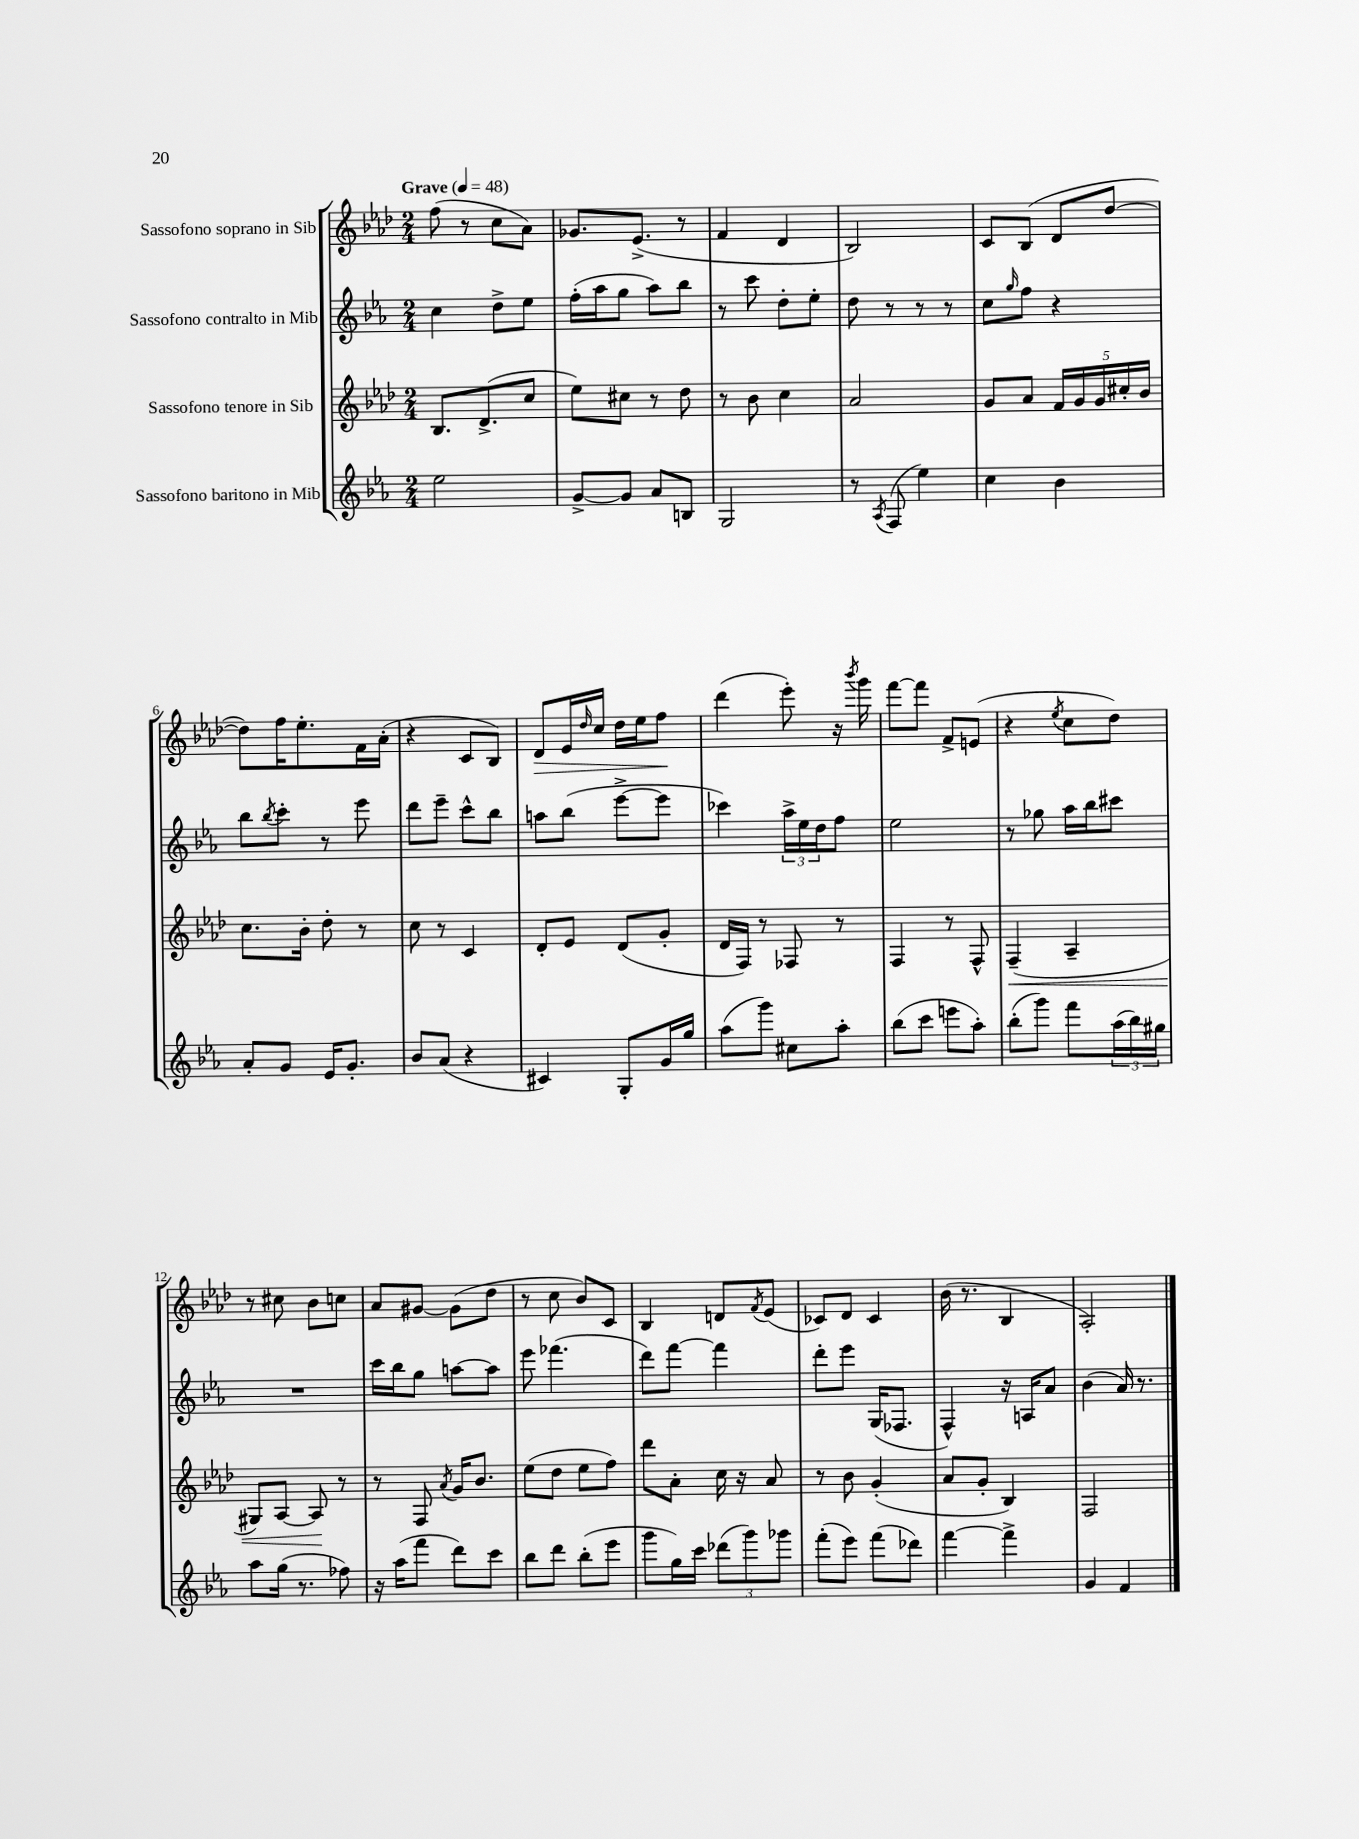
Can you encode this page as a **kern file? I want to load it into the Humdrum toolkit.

**kern	**kern	**kern	**kern
*staff4	*staff3	*staff2	*staff1
*clefG2	*clefG2	*clefG2	*clefG2
*k[b-e-a-]	*k[b-e-a-d-]	*k[b-e-a-]	*k[b-e-a-d-]
*M2/4	*M2/4	*M2/4	*M2/4
*MM48	*MM48	*MM48	*MM48
2ee-	8.B-	4cc	(8ff
.	.	.	8r
.	(8.d-^	.	.
.	.	8dd^	8cc
.	8cc	8ee-	8a-)
=	=	=	=
[8g^	8ee-)	(16ff'	8.g-
.	.	16aa-	.
8g]	8cc#	8gg	.
.	.	.	(8.e-^
8a-	8r	8aa-)	.
8B	8dd-	8bb-	8r
=	=	=	=
2G	8r	8r	4f
.	8b-	8ccc	.
.	4cc	8dd'	4d-
.	.	8ee-'	.
=	=	=	=
8r	2a-	8dd	2B-)
8qA-	.	.	.
(8F	.	8r	.
4ee-)	.	8r	.
.	.	8r	.
=	=	=	=
4cc	8g	8cc	8c
.	.	16qqgg	.
.	8a-	8ff	(8B-
4b-	20f	4r	8d-
.	20g	.	.
.	20g	.	.
.	.	.	[8dd-
.	20cc#'	.	.
.	20b-	.	.
=	=	=	=
8a-'	8.cc	8bb-	8dd-])
.	.	8qbb-	.
8g	.	8ccc'	16ff
.	16b-'	.	8.ee-'
16e-	8dd-'	8r	.
8.g'	.	.	.
.	8r	8eee-	16f
.	.	.	(16a-'
=	=	=	=
8b-	8cc	8ddd	4r
(8a-	8r	8eee-~	.
4r	4c	8ccc^^	8c
.	.	8bb-	8B-)
=	=	=	=
4c#)	8d-'	8aa	8d-
.	8e-	(8bb-	16e-
.	.	.	16qqdd-
.	.	.	16cc
8G'	(8d-	[8eee-^	16dd-
.	.	.	16ee-
16g	8g'	8eee-]	8ff
16gg	.	.	.
=	=	=	=
(8aa-	16d-	4ccc-)	(4ddd-
.	16F)	.	.
8ggg)	8r	.	.
8cc#	8F-	24aa-^	8eee-')
.	.	24ee-	.
.	.	24dd	.
8aa-'	8r	8ff	16r
.	.	.	8qbbb-
.	.	.	16ggg
=	=	=	=
(8bb-	4F	2ee-	[8fff
8ccc	.	.	8fff]
8eee	8r	.	8f^
8aa-')	8F^^	.	(8e
=	=	=	=
(8bb-'	(4F~	8r	4r
8ggg)	.	8gg-	.
.	.	.	8qee-
8fff	4A-~	16aa-	8cc
.	.	16bb-	.
(24aa-	.	8ccc#	8dd-)
24bb-)	.	.	.
24gg#	.	.	.
=	=	=	=
8aa-	8G#)	2r	8r
(16gg	[8A-	.	8cc#
8.r	.	.	.
.	8A-]	.	8b-
8ff-)	8r	.	8cc
=	=	=	=
16r	8r	16ccc	8a-
(16aa-	.	16bb-	.
8fff	8F	8gg	[8g#
.	8qa-	.	.
8ddd)	16g	[8aa	(8g#]
.	8.b-	.	.
8ccc	.	8aa]	8dd-
=	=	=	=
8bb-	(8ee-	8eee-	8r
8ddd	8dd-	(4.fff-	8cc
(8bb-'	8ee-	.	8b-)
8eee-	8ff)	.	8c
=	=	=	=
8ggg	8ddd-	8ddd)	4B-
16gg)	8a-'	[8fff	.
16ccc	.	.	.
(12ddd-	16cc	4fff]	8d
.	16r	.	.
12ggg)	.	.	.
.	.	.	8qf
.	8a-	.	(8e-
12ggg-	.	.	.
=	=	=	=
(8fff'	8r	8ddd'	8c-)
8eee-)	8b-	8eee-	8d-
(8fff	(4g'	(16G	4c-
.	.	8.F-	.
8ddd-)	.	.	.
=	=	=	=
[4fff	8a-	4F^^)	(16b-
.	.	.	8.r
.	8g'	.	.
4fff^]	4B-)	16r	4B-
.	.	16A	.
.	.	8a-	.
=	=	=	=
4g	2F	(4b-	2A-')
4f	.	16a-)	.
.	.	8.r	.
==	==	==	==
*-	*-	*-	*-
